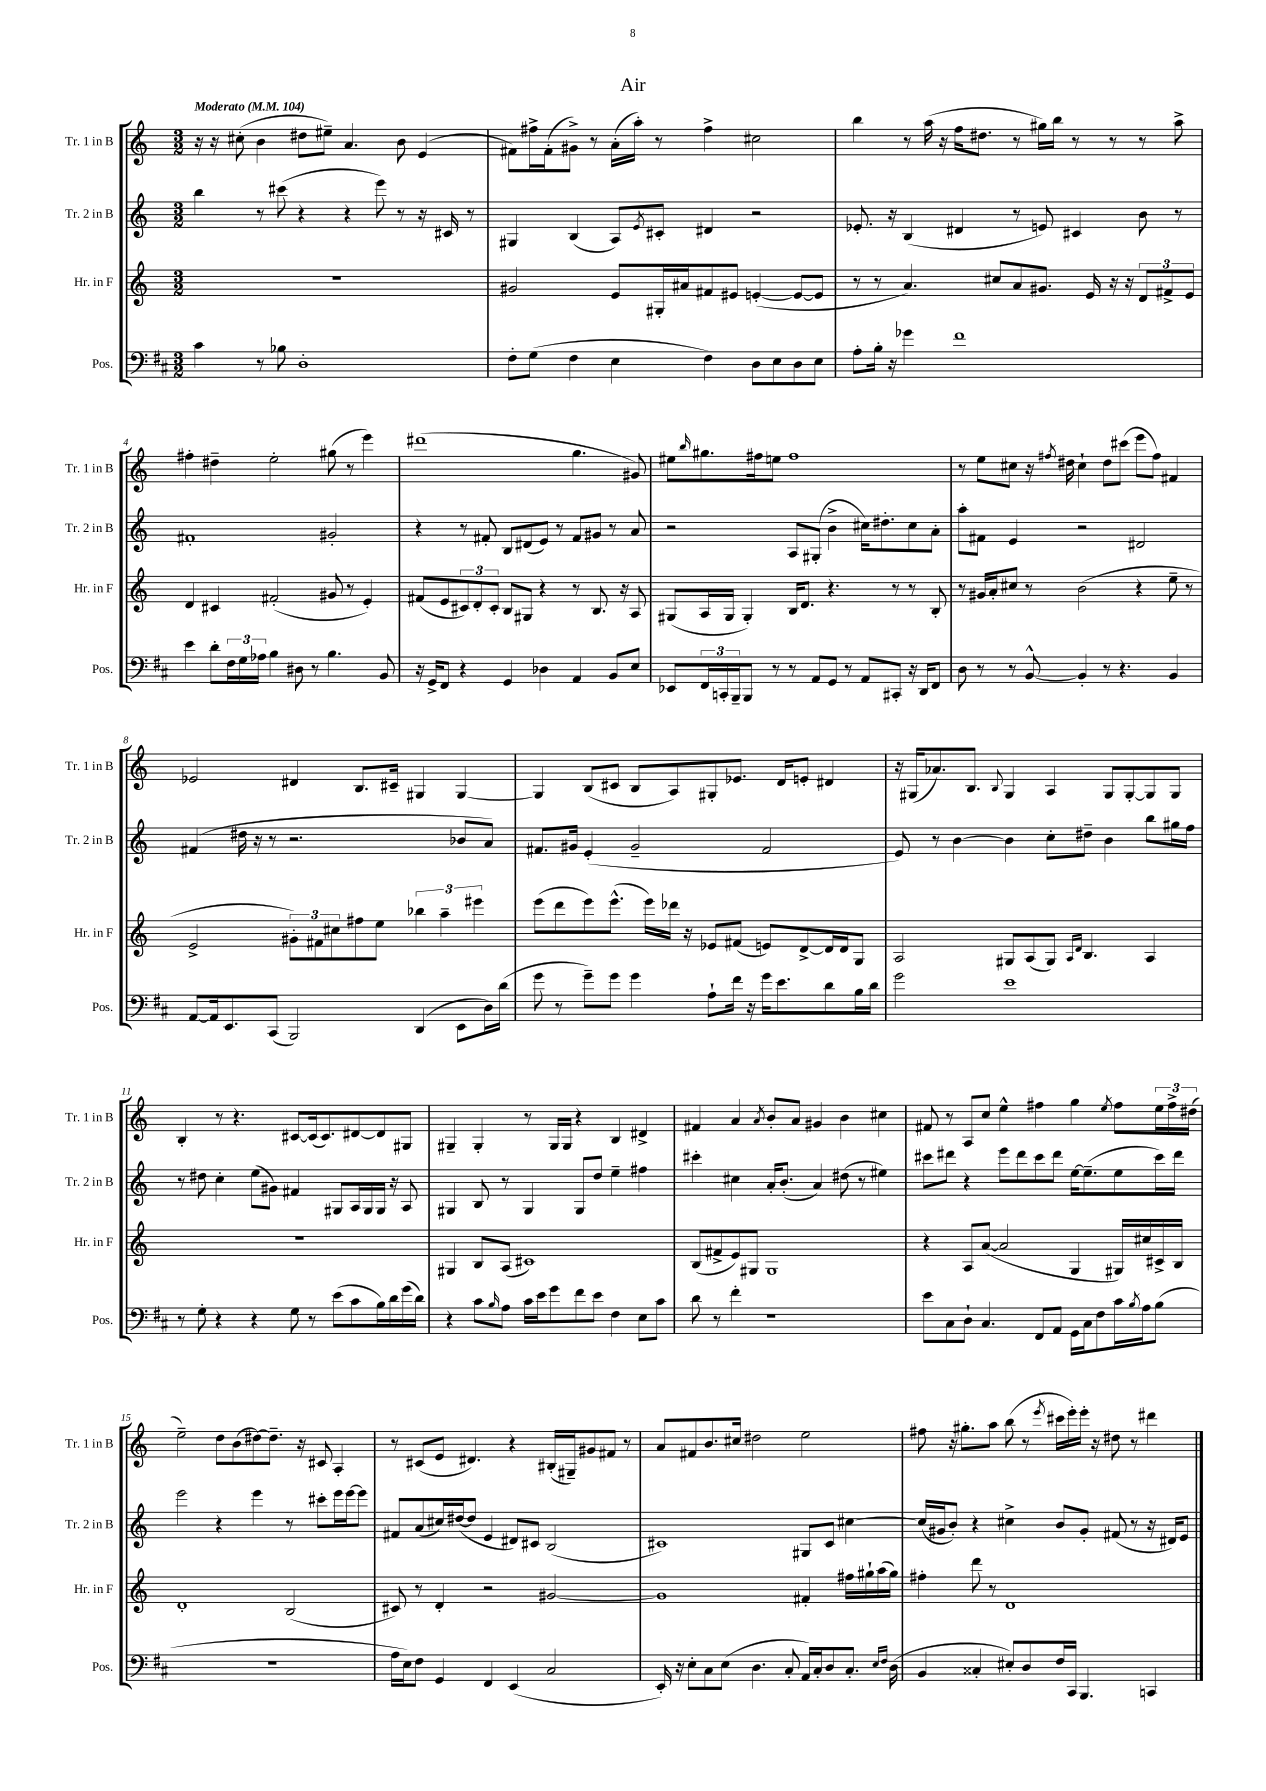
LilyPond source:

\header { title = "Air" }
<<
\new StaffGroup <<
\new Staff = "s0" \with { instrumentName = "Tr. 1 in B" shortInstrumentName = "Tr. 1 in B" } {
    \clef treble \key c \major \numericTimeSignature \time 3/2 \tempo "Moderato" 4 = 104
    r16 r16 cis''8-.( b'4 dis''8 eis''8--) a'4. b'8 e'4( |
    fis'8) fis''16-> fis'16-.( gis'8->) r8 a'16-.( a''16-.) r8 fis''4-> cis''2 |
    b''4 r8 a''16( r16 f''16 dis''8. r8 gis''16) b''16 r8 r8 r8 a''8-> |
    fis''4-. dis''4-- e''2-. gis''8( r8 e'''4) |
    dis'''1( g''4. gis'8) |
    eis''8 \grace { b''16 } gis''8. fis''16 e''8 fis''1 |
    r8 e''8 cis''8 r16 \acciaccatura { fis''8 } dis''16 cis''4-! dis''8 cis'''8( e'''8 fis''8) fis'4 |
    ees'2 dis'4 b8. cis'16-- gis4 gis4~ |
    gis4 b8( cis'8 b8 a8) gis8-. ees'8. d'16 e'8-. dis'4 |
    r16 gis16( aes'8.) b8. \appoggiatura { b8 } gis4 a4 gis8 gis8~-. gis8 gis8 |
    b4-. r8 r4. cis'8~ cis'16( cis'8.) dis'8~ dis'8 gis8 |
    gis4-- gis4-. r8 gis16 gis16 r4 b4 dis'4-> |
    fis'4 a'4 \acciaccatura { a'8 } b'8-. a'8 gis'4 b'4 cis''4 |
    fis'8 r8 a8 c''8 e''4-^ fis''4 g''4 \acciaccatura { e''8 } fis''8 \tuplet 3/2 { e''16 fis''16-> dis''16( } |
    e''2--) d''8 b'8( dis''8~) dis''8.-- r16 cis'8 a4-. |
    r8 cis'8( e'8 dis'4.) r4 bis16-.( gis16--) gis'8 fis'8 r8 |
    a'8 fis'8 b'8. cis''16 dis''2 e''2 |
    fis''8 r16 gis''8.-. a''8 b''8( r8 \acciaccatura { e'''8 } cis'''16 e'''16-.) e'''16-. r16 dis''8 r8 dis'''4 \bar "|." |
}
\new Staff = "s1" \with { instrumentName = "Tr. 2 in B" shortInstrumentName = "Tr. 2 in B" } {
    \clef treble \key c \major \numericTimeSignature \time 3/2
    b''4 r8 cis'''8( r4 r4 e'''8) r8 r16 cis'16 r8 |
    gis4 b4( a8) \acciaccatura { e'8 } cis'8-. dis'4 r2 |
    ees'8.-. r16 b4( dis'4 r8 e'8) cis'4 b'8 r8 |
    fis'1-. gis'2-. |
    r4 r8 fis'8-. b8 dis'8( e'8) r8 fis'8 gis'8 r8 a'8 |
    r2 a8 gis8-.( b'4-> cis''16) dis''8.-. cis''8 a'8-. |
    a''8-. fis'8 e'4 r2 dis'2 |
    fis'4( dis''16 r16 r8 r2. bes'8 a'8) |
    fis'8. gis'16 e'4-.( gis'2-- fis'2 |
    e'8) r8 b'4~ b'4 c''8-. dis''8-- b'4 b''8 gis''16 f''16 |
    r8 dis''8 c''4-. e''8( gis'8) fis'4 gis8 a16 gis16 gis16 r16 a8 |
    gis4 b8 r8 gis4 gis8 d''8 e''4-- fis''4 |
    cis'''4-. cis''4 a'16-. b'8.-.( a'4) dis''8( r8 eis''4) |
    cis'''8 dis'''8 r4 e'''8 dis'''8 cis'''8 dis'''8 e''16~ e''8.--( e''8 cis'''16) dis'''16 |
    e'''2 r4 e'''4 r8 cis'''8-. e'''16 e'''16~ e'''8 |
    fis'8 a'8( cis''16) dis''16~( dis''8 e'4 dis'8) cis'8 b2( |
    cis'1) gis8 cis'8 cis''4~ |
    cis''16( gis'16 b'8-.) r4 cis''4-> b'8 gis'8-. fis'8( r8 r16 dis'16) e'8 \bar "|." |
}
\new Staff = "s2" \with { instrumentName = "Hr. in F" shortInstrumentName = "Hr. in F" } {
    \clef treble \key c \major \numericTimeSignature \time 3/2
    R1. |
    gis'2 e'8 gis16-. ais'16 fis'8 eis'8 e'4~-.( e'8~ e'8 |
    r8 r8 a'4.) cis''8 a'8 gis'8. e'16 r16 r16 \tuplet 3/2 { d'8 fis'8-> e'8 } |
    d'4 cis'4 fis'2-.( gis'8 r8 e'4-.) |
    fis'8( e'8 \tuplet 3/2 { cis'8) d'8-. cis'8-. } b8 gis8 r4 r8 b8. r16 a8 |
    gis8( a16 gis16 gis4-.) b16 d'8. r4. r8 r8 b8-. |
    r8 gis'16 a'16-. cis''8 r8 b'2( r4 e''8-- r8 |
    e'2-> \tuplet 3/2 { gis'8-.) fis'8 cis''8 } fis''8 e''8 \tuplet 3/2 { bes''4 a''4-- eis'''4 } |
    e'''8( d'''8 e'''8) e'''8.-^( e'''16) des'''16 r16 ees'8 fis'8( e'8) d'8~-> d'16 d'16 g8 |
    a2 gis8 a8( gis8) \grace { a16 d'16 } b4. a4 |
    R1. |
    gis4 b8 a8( cis'1) |
    b8( fis'8-> e'8) gis8 gis1 |
    r4 a8 a'8~( a'2 g4 gis16) cis''16 cis'16-> b16 |
    d'1-. b2( |
    cis'8) r8 d'4-. r2 gis'2~ |
    gis'1 fis'4-. fis''16 gis''16-! a''16( gis''16) |
    fis''4-. d'''8 r8 d'1 \bar "|." |
}
\new Staff = "s3" \with { instrumentName = "Pos." shortInstrumentName = "Pos." } {
    \clef bass \key d \major \numericTimeSignature \time 3/2
    cis'4 r8 bes8 d1-. |
    fis8-. g8( fis4 e4 fis4) d8 e8 d8 e8 |
    a8-. b16-. r16 ges'4 fis'1 |
    e'4 d'8-. \tuplet 3/2 { fis16 g16 aes16 } b4 dis8 r8 b4. b,8 |
    r16 g,16-> fis,8 r4 g,4 des4 a,4 b,8 e8 |
    ees,8 \tuplet 3/2 { fis,16 c,16-. b,,16-- } b,,8 r8 r8 a,8 g,8 r8 a,8 cis,8-. r16 d,16 fis,8 |
    d8 r8 r8 b,8~-^ b,4-. r8 r4. b,4 |
    a,8~ a,16 e,8. cis,8( b,,2) d,4( e,8 d16) d'16( |
    g'8 r8 g'8--) g'8 g'4 a8-! fis'16 r16 g'16 e'8. d'8 b16 d'16 |
    g'2 e'1 |
    r8 g8-. r4 r4 g8 r8 e'8( cis'8 b16) d'16 g'16( d'16) |
    r4 cis'8 \grace { b16 } a8 cis'16 e'16 g'8 fis'8 e'8 fis4 e8 cis'8 |
    d'8 r8 fis'4-. r1 |
    e'8 cis8 d8-! cis4. fis,8 a,8 g,16 cis16 fis8 cis'16 \acciaccatura { b8 } a16 b8( |
    R1. |
    a16 e16) fis8 g,4 fis,4 e,4( cis2 |
    e,16-.) r16 e8-. cis8 e8( d4. cis8-. a,16) cis16-. d8 cis8.-. \grace { e16 fis16 } d16( |
    b,4 cisis4-. eis8-.) d8 fis16 cis,16 b,,4. c,4 \bar "|." |
}
>>
>>
